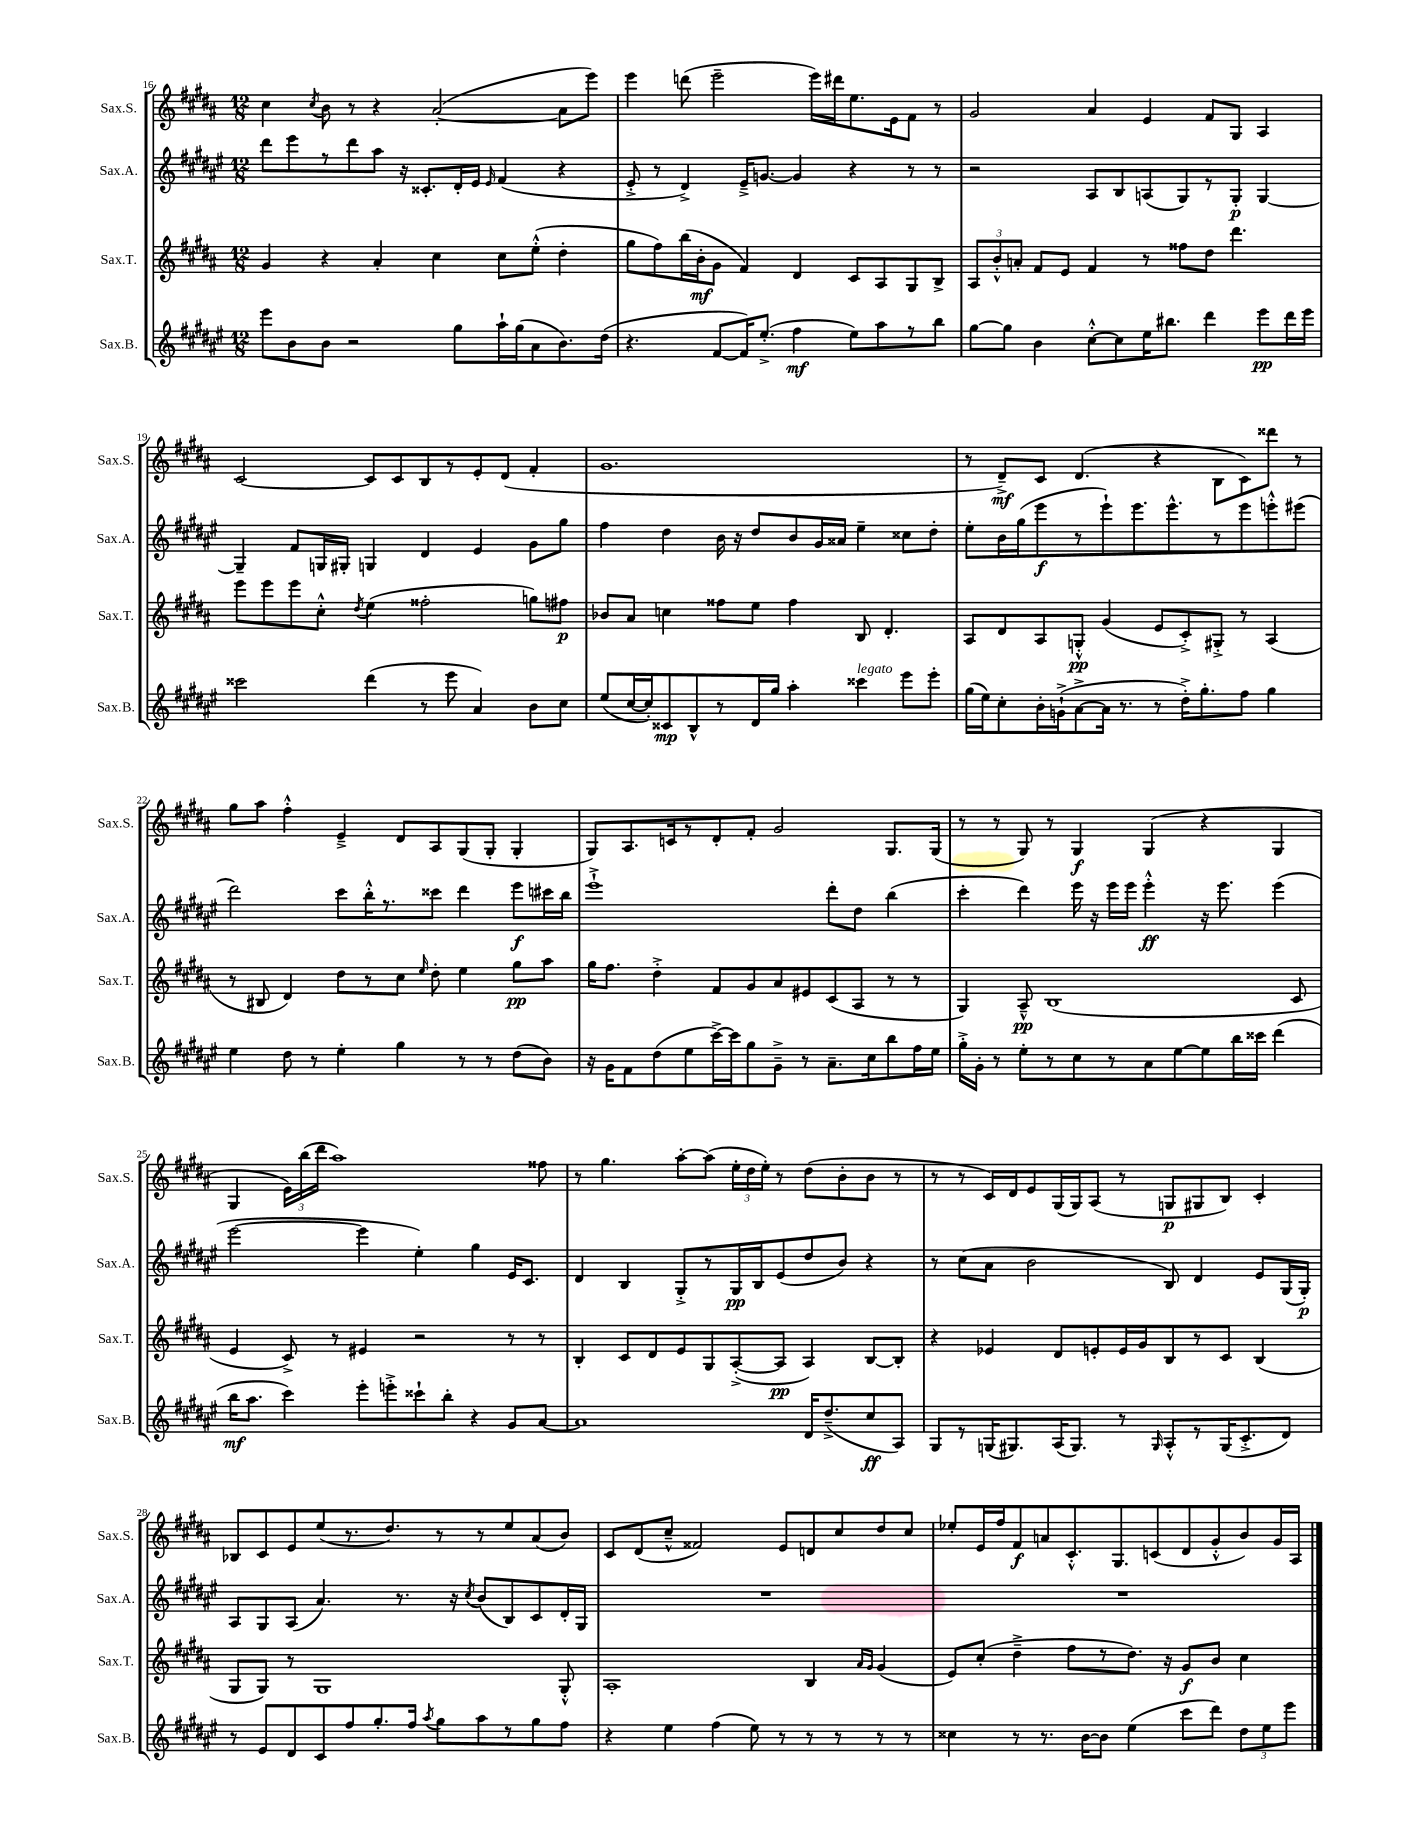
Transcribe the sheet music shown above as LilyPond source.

<<
\new StaffGroup <<
\new Staff = "s0" \with { instrumentName = "Sax.S." shortInstrumentName = "Sax.S." } {
    \clef treble \key b \major \numericTimeSignature \time 12/8
    \autoBeamOff cis''4 \acciaccatura { cis''8 } b'8 r8 r4 ais'2~-.( ais'8[ e'''8]) |
    e'''4 d'''8( e'''2-- e'''16[) dis'''16 e''8. e'16 fis'8] r8 |
    gis'2 ais'4 e'4 fis'8[ gis8] ais4 |
    cis'2~ cis'8[ cis'8 b8 r8 e'8-. dis'8]( fis'4-. |
    gis'1. |
    r8 dis'8[--->\mf) cis'8] dis'4.( r4 b8[ cis'8) disis'''8] r8 |
    gis''8[ ais''8] fis''4-.-^ e'4---> dis'8[ ais8 gis8( gis8]-. gis4-. |
    gis8[) ais8. c'16 r8 dis'8-. fis'8]-. gis'2 gis8.[ gis16]( |
    r8 r8 gis8) r8 gis4\f gis4( r4 gis4 |
    gis4 \tuplet 3/2 { e'16[) b''16( dis'''16] } ais''1) fisis''8 |
    r8 gis''4. ais''8[~-. ais''8]( \tuplet 3/2 { e''16[-. dis''16 e''16]-.) } r8 dis''8[( b'8-. b'8] r8 |
    r8 r8 cis'16[) dis'16 e'8 gis16( gis16) ais8]( r8 g8[\p gis8 b8]) cis'4-. |
    bes8[ cis'8 e'8 e''8( r8. dis''8.) r8 r8 e''8 ais'8( b'8]) |
    cis'8[ dis'8( cis''8]---^ fisis'2) e'8[ d'8 cis''8 dis''8 cis''8] |
    ees''8[-. e'16 fis''16 fis'8\f a'8 cis'8.-.-^ gis8. c'8( dis'8 gis'8-.-^ b'8) gis'16 ais16] \bar "|." |
}
\new Staff = "s1" \with { instrumentName = "Sax.A." shortInstrumentName = "Sax.A." } {
    \clef treble \key fis \major \numericTimeSignature \time 12/8
    \autoBeamOff dis'''8[ eis'''8 r8 dis'''8 ais''8] r16 cisis'8.[-. dis'16-. eis'16] \grace { eis'16 } fis'4( r4 |
    eis'8-.-> r8 dis'4->) eis'16[---> g'8.]~ g'4 r4 r8 r8 |
    r2 ais8[ b8 a8( gis8) r8 gis8]-.\p gis4~ |
    gis4-- fis'8[ g16 gis16]-. g4 dis'4 eis'4 gis'8[ gis''8] |
    fis''4 dis''4 b'16 r16 dis''8[ b'8 gis'16 aisis'16] eis''4-- cisis''8[ dis''8]-. |
    eis''8[-. b'16 gis''16( eis'''8\f r8 eis'''8-!) eis'''8. eis'''8.-^ r8 eis'''8 e'''8-.-^ eis'''8]( |
    dis'''2) cis'''8[ b''16-.-^ r8. cisis'''8] dis'''4 eis'''8[\f cis'''16 b''16] |
    eis'''1-!-> dis'''8[-. dis''8] b''4( |
    cis'''4-. dis'''4) eis'''16 r16 eis'''16[ eis'''16] eis'''4-.-^\ff r16 eis'''8. eis'''4( |
    eis'''2~ eis'''4 eis''4-.) gis''4 eis'16[ cis'8.] |
    dis'4 b4 gis8[-.-> r8 gis16\pp b16 eis'8( dis''8 b'8]) r4 |
    r8 cis''8[( ais'8] b'2 b8) dis'4 eis'8[ gis16( gis16]-.\p) |
    ais8[ gis8 ais8]( ais'4.) r8. r16 \acciaccatura { cis''8 } b'8[( b8) cis'8 dis'16-. gis16] |
    R1. |
    R1. \bar "|." |
}
\new Staff = "s2" \with { instrumentName = "Sax.T." shortInstrumentName = "Sax.T." } {
    \clef treble \key b \major \numericTimeSignature \time 12/8
    \autoBeamOff gis'4 r4 ais'4-. cis''4 cis''8[ e''8]-.-^( dis''4-. |
    gis''8[ fis''8) b''16( b'16-.\mf gis'8] fis'4) dis'4 cis'8[ ais8 gis8 b8]-> |
    \tuplet 3/2 { ais8[ b'8-.-^ a'8]-. } fis'8[ e'8] fis'4 r8 fisis''8[ dis''8] dis'''4. |
    e'''8[ e'''8 e'''8 cis''8]-.-^ \acciaccatura { dis''8 } e''4( fisis''2-. g''8[) fis''8]\p |
    bes'8[ ais'8] c''4 fisis''8[ e''8] fisis''4 b8 dis'4.-. |
    ais8[ dis'8 ais8 g8]-.-^\pp gis'4( e'8[ cis'8-.->) gis8]-.-> r8 ais4( |
    r8 bis8 dis'4) dis''8[ r8 cis''8] \grace { e''16 } dis''8-. e''4 gis''8[\pp ais''8] |
    gis''16[ fis''8.] dis''4-.-> fis'8[ gis'8 ais'8 eis'8 cis'8( ais8] r8 r8 |
    gis4) ais8---^\pp b1( cis'8 |
    e'4 cis'8->) r8 eis'4 r2 r8 r8 |
    b4-. cis'8[ dis'8 e'8 gis8 ais8~-.->( ais8]\pp ais4) b8[~ b8]-. |
    r4 ees'4 dis'8[ e'8-. e'16 gis'16 b8 r8 cis'8] b4( |
    gis8[ gis8]) r8 gis1 gis8-.-^ |
    ais1-. b4 \grace { ais'16[ gis'16] } gis'4( |
    e'8[) cis''8]-.( dis''4---> fis''8[ r8 dis''8.]) r16 gis'8[\f b'8] cis''4 \bar "|." |
}
\new Staff = "s3" \with { instrumentName = "Sax.B." shortInstrumentName = "Sax.B." } {
    \clef treble \key fis \major \numericTimeSignature \time 12/8
    \autoBeamOff eis'''8[ b'8 b'8] r2 gis''8[ ais''16-! gis''16( ais'8 b'8.) dis''16]( |
    r4. fis'8[~ fis'16) eis''8.]-.->( fis''4\mf eis''8[) ais''8 r8 b''8] |
    gis''8[~ gis''8] b'4 cis''8[~-.-^ cis''8 eis''16 bis''8.] dis'''4 eis'''8[\pp dis'''16 eis'''16] |
    cisis'''2 dis'''4( r8 eis'''8 ais'4) b'8[ cis''8] |
    eis''8[( cis''16~ cis''16-.) cisis'8\mp b8-^ r8 dis'16 gis''16] ais''4-. cisis'''4^\markup { \italic "legato" } eis'''8[ eis'''8]-. |
    gis''16[( eis''16) cis''8-. b'16-. g'16-!->( ais'8~-> ais'16] r8. r8 dis''16[-.->) gis''8.-. fis''8] gis''4 |
    eis''4 dis''8 r8 eis''4-. gis''4 r8 r8 dis''8[( b'8]) |
    r16 gis'16[ fis'8 dis''8( eis''8 cis'''16~->) cis'''16 gis''8 gis'8]---> r8 ais'8.[-- cis''16 b''8 fis''16 eis''16] |
    gis''16[-.-> gis'16]-. r8 eis''8[-. r8 cis''8 r8 ais'8 eis''8~ eis''8 b''16 cisis'''16] dis'''4( |
    b''16[\mf ais''8.] cis'''4) eis'''8[-. e'''8-.-> cisis'''8-! b''8]-. r4 gis'8[ ais'8]~ |
    ais'1 dis'16[ dis''8.--->( cis''8\ff ais8]) |
    gis8[ r8 g16( gis8.) ais16( gis8.]) r8 \grace { gis16 } ais8[-.-^ r8 gis16( cis'8.-.-> dis'8]) |
    r8 eis'8[ dis'8 cis'8 fis''8 gis''8.-. fis''16] \acciaccatura { ais''8 } gis''8[ ais''8 r8 gis''8 fis''8] |
    r4 eis''4 fis''4( eis''8) r8 r8 r8 r8 r8 |
    cisis''4 r8 r8. b'16[~ b'8] eis''4( cis'''8[ dis'''8]) \tuplet 3/2 { dis''8[ eis''8 eis'''8] } \bar "|." |
}
>>
>>
\layout { \context { \Score currentBarNumber = #16 } }
